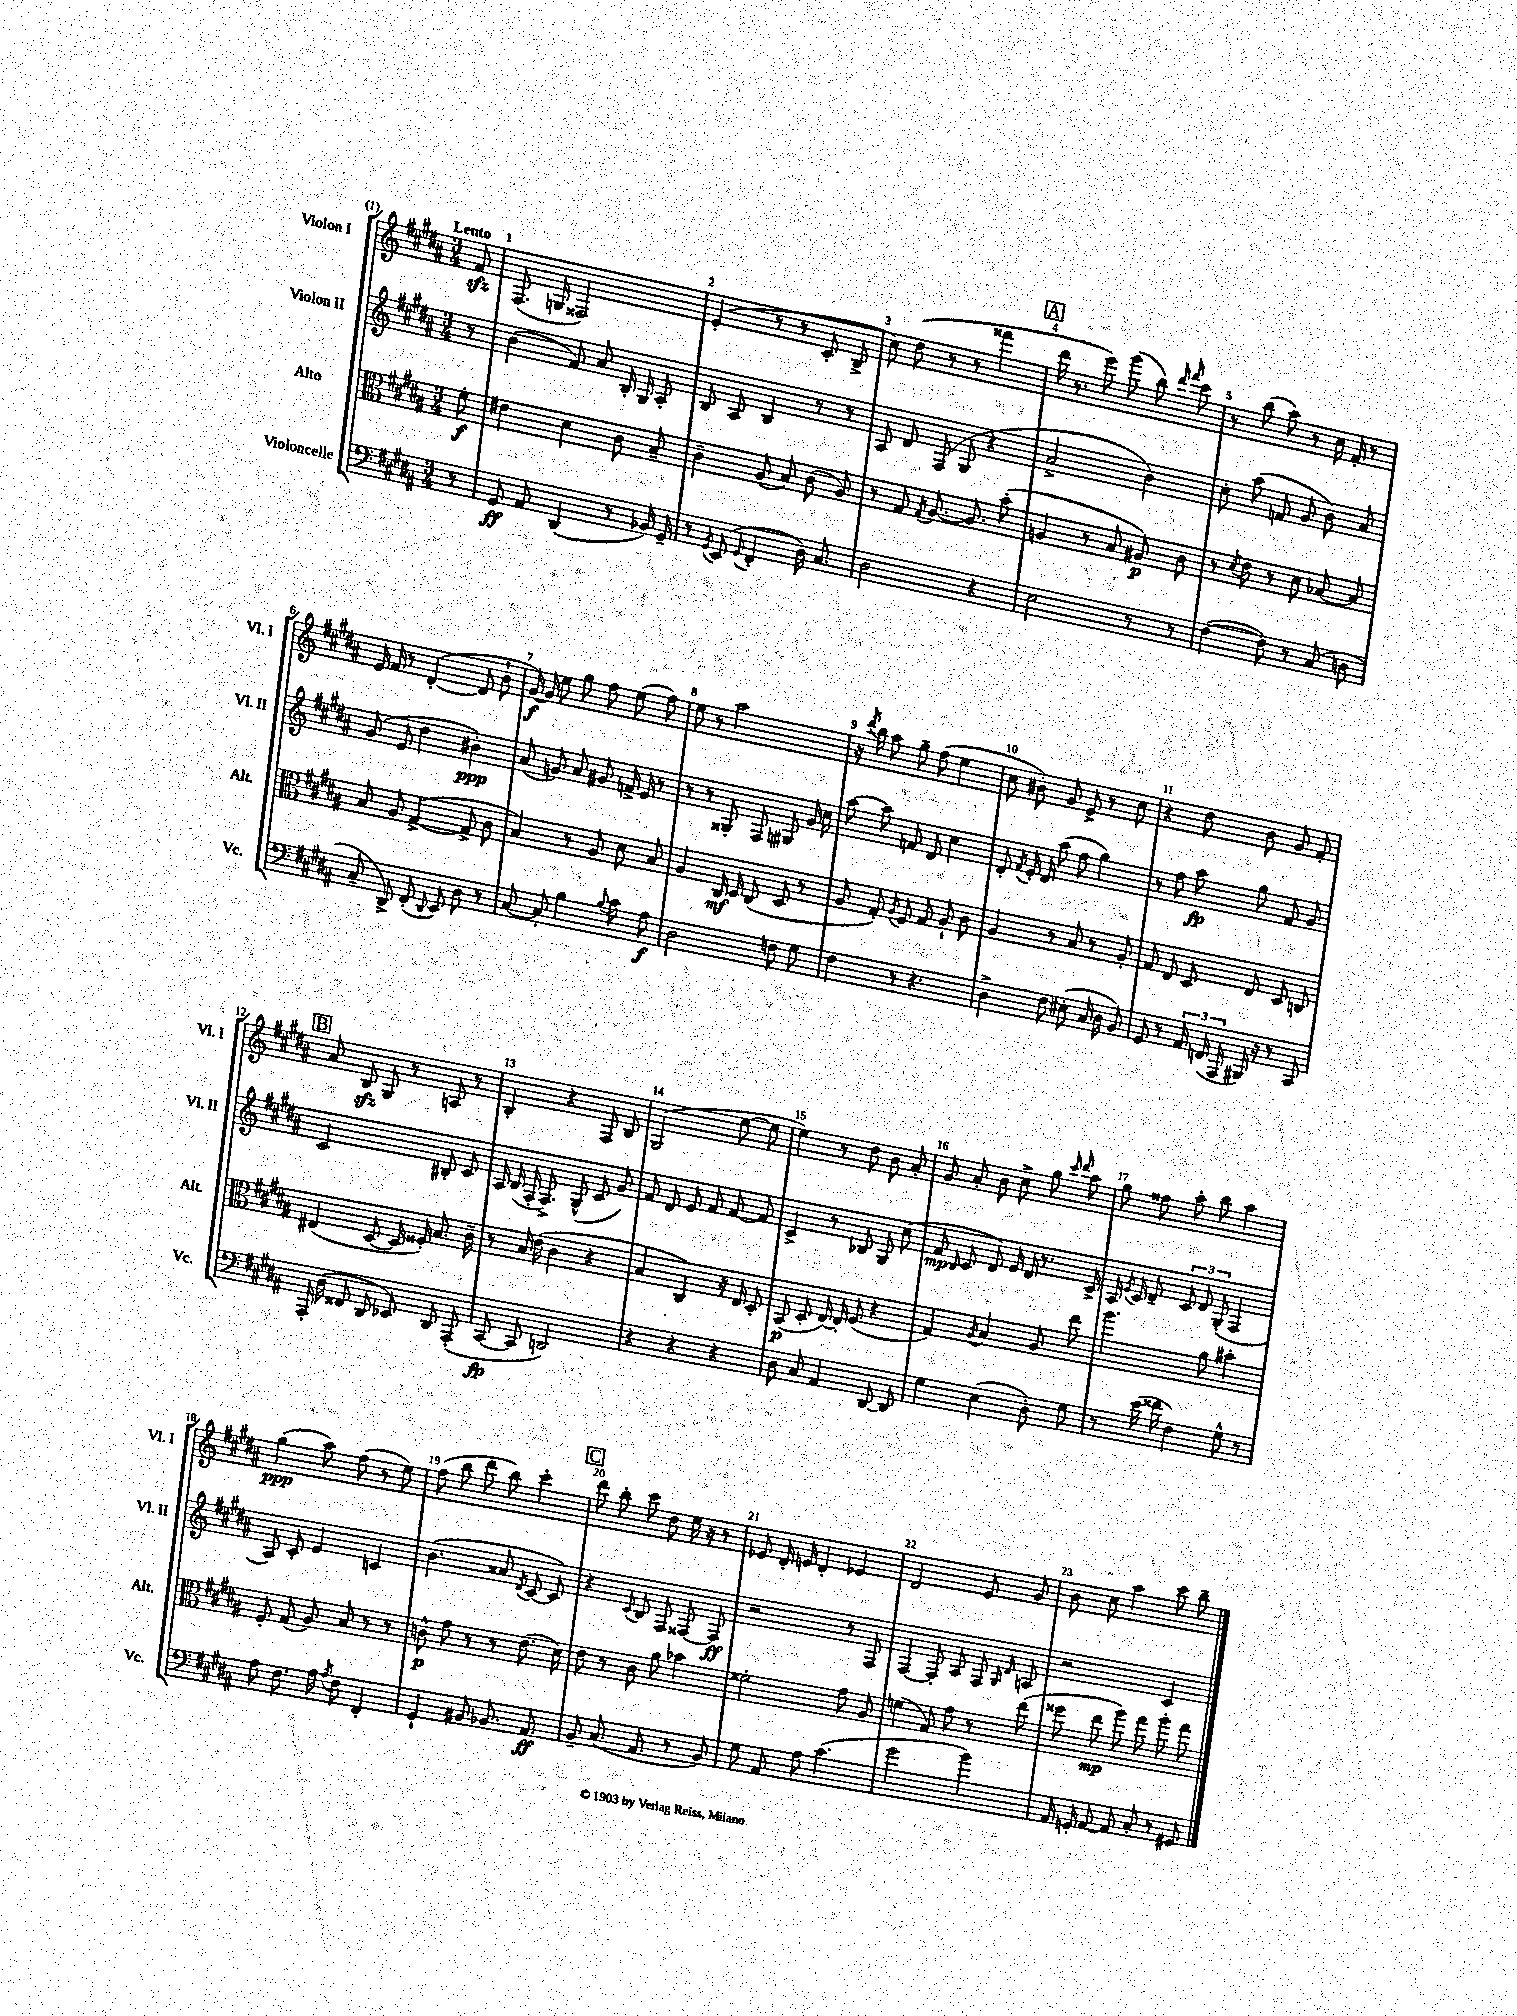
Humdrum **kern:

**kern	**kern	**kern	**kern
*staff4	*staff3	*staff2	*staff1
*clefF4	*clefC3	*clefG2	*clefG2
*k[f#c#g#d#a#]	*k[f#c#g#d#a#]	*k[f#c#g#d#a#]	*k[f#c#g#d#a#]
*M3/4	*M3/4	*M3/4	*M3/4
8r	8f#'	8r	8f#
=	=	=	=
8GG#	4e#	(4b	(8.F#
8AA#	.	.	.
.	.	.	16G
(4DD#	4d#	8f#)	2F##)
.	.	8a#	.
8r	8c#	16B'	.
.	.	16G#	.
16BB-)	8B~	8A#'	.
16GG#~	.	.	.
=	=	=	=
8r	4c#~	8B	(4e'
8qGG#	.	.	.
(8EE	.	8A#	.
8qqGG#	.	.	.
4FF#'	(8A#	4B	8r
.	8B)	.	8r
16D#)	(8c#	8r	8c#'
8.C#	.	.	.
.	8A#)	8r	8B^
=	=	=	=
2D#	8r	8A#	8cc#)
.	8G#	8d#	(8dd#
.	8qG#	.	.
.	[8.A#	(8F#	8r
.	.	8G#	8r
.	8.A#]	.	.
4r	.	4r	4fff##
.	(8b'	.	.
=	=	=	=
2E	4A	2a#^	16ddd#
.	.	.	8.r
.	8r	.	8eee)
.	8B	.	(8ggg#
8r	8A#)	4b)	8bb)
.	.	.	16qqddd#
.	.	.	16qqfff#
8r	8c#	.	8ccc#
=	=	=	=
([4F#	8r	8cc#'	8r
.	8qd#	.	.
.	8e	(8aa#	(8bb
8F#])	8r	8f	8aa#)
8r	8d#	8g#	8r
(8C#	[8B-	8b)	16cc#
.	.	.	16f#'
8D	8B-]	8a#	8r
=	=	=	=
8C#~	8B	(8g#	16e
.	.	.	16f#
8DD#^)	8A#	8e	8r
(8FF#'	([4G#^	4dd#	([4d#'
8qqDD#	.	.	.
8EE)	.	.	.
8D#	8G#^]	4b#')	8d#]
8r	8c#	.	8b`
=	=	=	=
[8C#	4B)	(8a#	[16g#)
.	.	.	16g#]
8C#']	.	8g)	8ee
4B	8r	8a#	8gg#
.	8A#	8g#	8ff#
8qqB	.	.	.
8c#	8d#	16f^	(8ee
.	.	16e	.
8A#	8B	8r	8ff#)
=	=	=	=
2D#	4A#	8r	8ee
.	.	8r	8r
.	16C#	8G##'	2aa#
.	16D#	.	.
.	(8C#	8F#	.
8F	8D#	8G#	.
8G#	8r	16g#	.
.	.	16cc#	.
=	=	=	=
4F#	8A#	[8aa#	16r
.	.	.	8qddd#
.	.	.	16bb
.	8G#')	8aa#]	8aa#
.	8qA#	.	.
8r	8F#	8f	8gg#~
4.r	8G#	8d#	(8ff#
.	8A#`	4cc#	4ee
.	8c#	.	.
=	=	=	=
4D#^	4A#	8d#'	8cc#
.	.	8qf#	.
.	.	16e'	8b#')
.	.	16d#	.
8F#	8r	(8aa#	8g#
(8E#'	8B	8ff#	8e^
16C#	8r	4gg#)	8r
16D#	.	.	.
8BB)	8A#'	.	8cc#
=	=	=	=
8GG#	8G#	8r	4r
8r	8E	8ff#	.
24AA#	8D#	8aa#	8dd#
(24FF	.	.	.
24AAA#	.	.	.
16BBB#)	8E	8gg#	8b
16r	.	.	.
8r	8D#	8f#	8g#
8CC#	8C	8g#	8f#'
=	=	=	=
16AAA#'	(4E#	2c#	8a#
(16D#	.	.	.
8FF##	.	.	8B
8DD#	[8D#	.	8G#
8EE-)	16D#]	.	8r
.	16F##')	.	.
8DD#	8.B	8B#'	8A
(8AAA#'	.	8c#	8r
.	16c#~	.	.
=	=	=	=
[8CC#	8r	16A#	4B'
.	.	(16B	.
8CC#]	16B	16F#'	.
.	(16e	8.F#^)	.
2DD)	4c#	.	4r
.	.	(8G#^^	.
.	4r	8c#	8F#
.	.	8g#)	8B
=	=	=	=
4r	4B	8f#	(2G#
.	.	8d#	.
4r	4C#)	8e	.
.	.	8f#	.
4r	16r	[8f#	[8ee
.	16E	.	.
.	8D#'	8f#]	8ee]
=	=	=	=
8D#	(8BB	4c#^	4ee)
8C#	8D#'	.	.
4AA#	[16E)	8r	8r
.	16E']	.	.
.	(8F#	8B-	8dd#
[8DD#	4r	8G#	8b
8DD#]	.	(8cc#	8a#'
=	=	=	=
4G#	4G#)	8f#	8g#
.	.	16qqB	.
.	.	8c#	8a#'
.	8qA#	.	.
(4E	4B	8d#)	8b
.	.	16e	8cc#^
.	.	16d#	.
8D#')	8A#	8.r	8gg#
.	.	.	16qqccc#
.	.	.	16qqddd#
8G#	8ee	.	8aa#
.	.	16c#^	.
=	=	=	=
8r	4.aa#	16A#	8gg#
.	.	8qe	.
.	.	16c#	.
(16e	.	8d#~	8ff##
16f##	.	.	.
4F#)	.	12c#	8aa#'
.	.	12d#	.
.	8a#	.	8bb
.	.	(12G#'	.
8G#^^	4b#'	4F#	4aa#
8r	.	.	.
=	=	=	=
8A#	8F#'	8A#)	(4gg#
8.F#	(8G#	8c#'	.
.	8A#)	4e	8aa#)
16A#	.	.	.
8qA#	.	.	.
8F#	8B	.	(8ff#
4FF#'	8r	4c	8r
.	8r	.	8ee)
=	=	=	=
4GG#`	8c^^	(4.b	(8ff#
.	8g#	.	8bb
8BB#	8r	.	8ddd#
8.BB-	8r	8a##	8bb)
.	.	8qd#	.
.	(8.e	[8c#	4ccc#'
8.AA#	.	.	.
.	.	8c#])	.
.	16d#)	.	.
=	=	=	=
8BB~	8e	4r	8ddd#
(8.C#	8r	.	8bb'
.	.	8qqc#	.
.	8c#	8B	8ccc#
8.AA#	.	.	.
.	8a#	8F#	8dd#
8r	4b-	[8F##	16ee
.	.	.	16r
8BB)	.	8F##]	8r
=	=	=	=
8G#	2f##'	2r	8e-
8AA#	.	.	16d#'
.	.	.	16e
8A#	.	.	4d#'
(4.c#	.	.	.
.	8g#	8r	4e-
.	8A#	8F#	.
=	=	=	=
2g#	(4f	[4F#	2d#
.	8G#)	8F#']	.
.	8g#	8A#	.
4b)	8r	8F#	8e
.	.	16qqG#	.
.	.	16qqd#	.
.	(8ee	8A	8g#
=	=	=	=
16AA#	8ff##	2r	8b
16GG'	.	.	.
[8AA#	8ee	.	8cc#
8AA#]	8aa#)	.	4aa#
8C#'	8gg#	.	.
8r	8aa#'	4c#	8ccc#
8GG#	8gg#	.	8bb~
==	==	==	==
*-	*-	*-	*-
